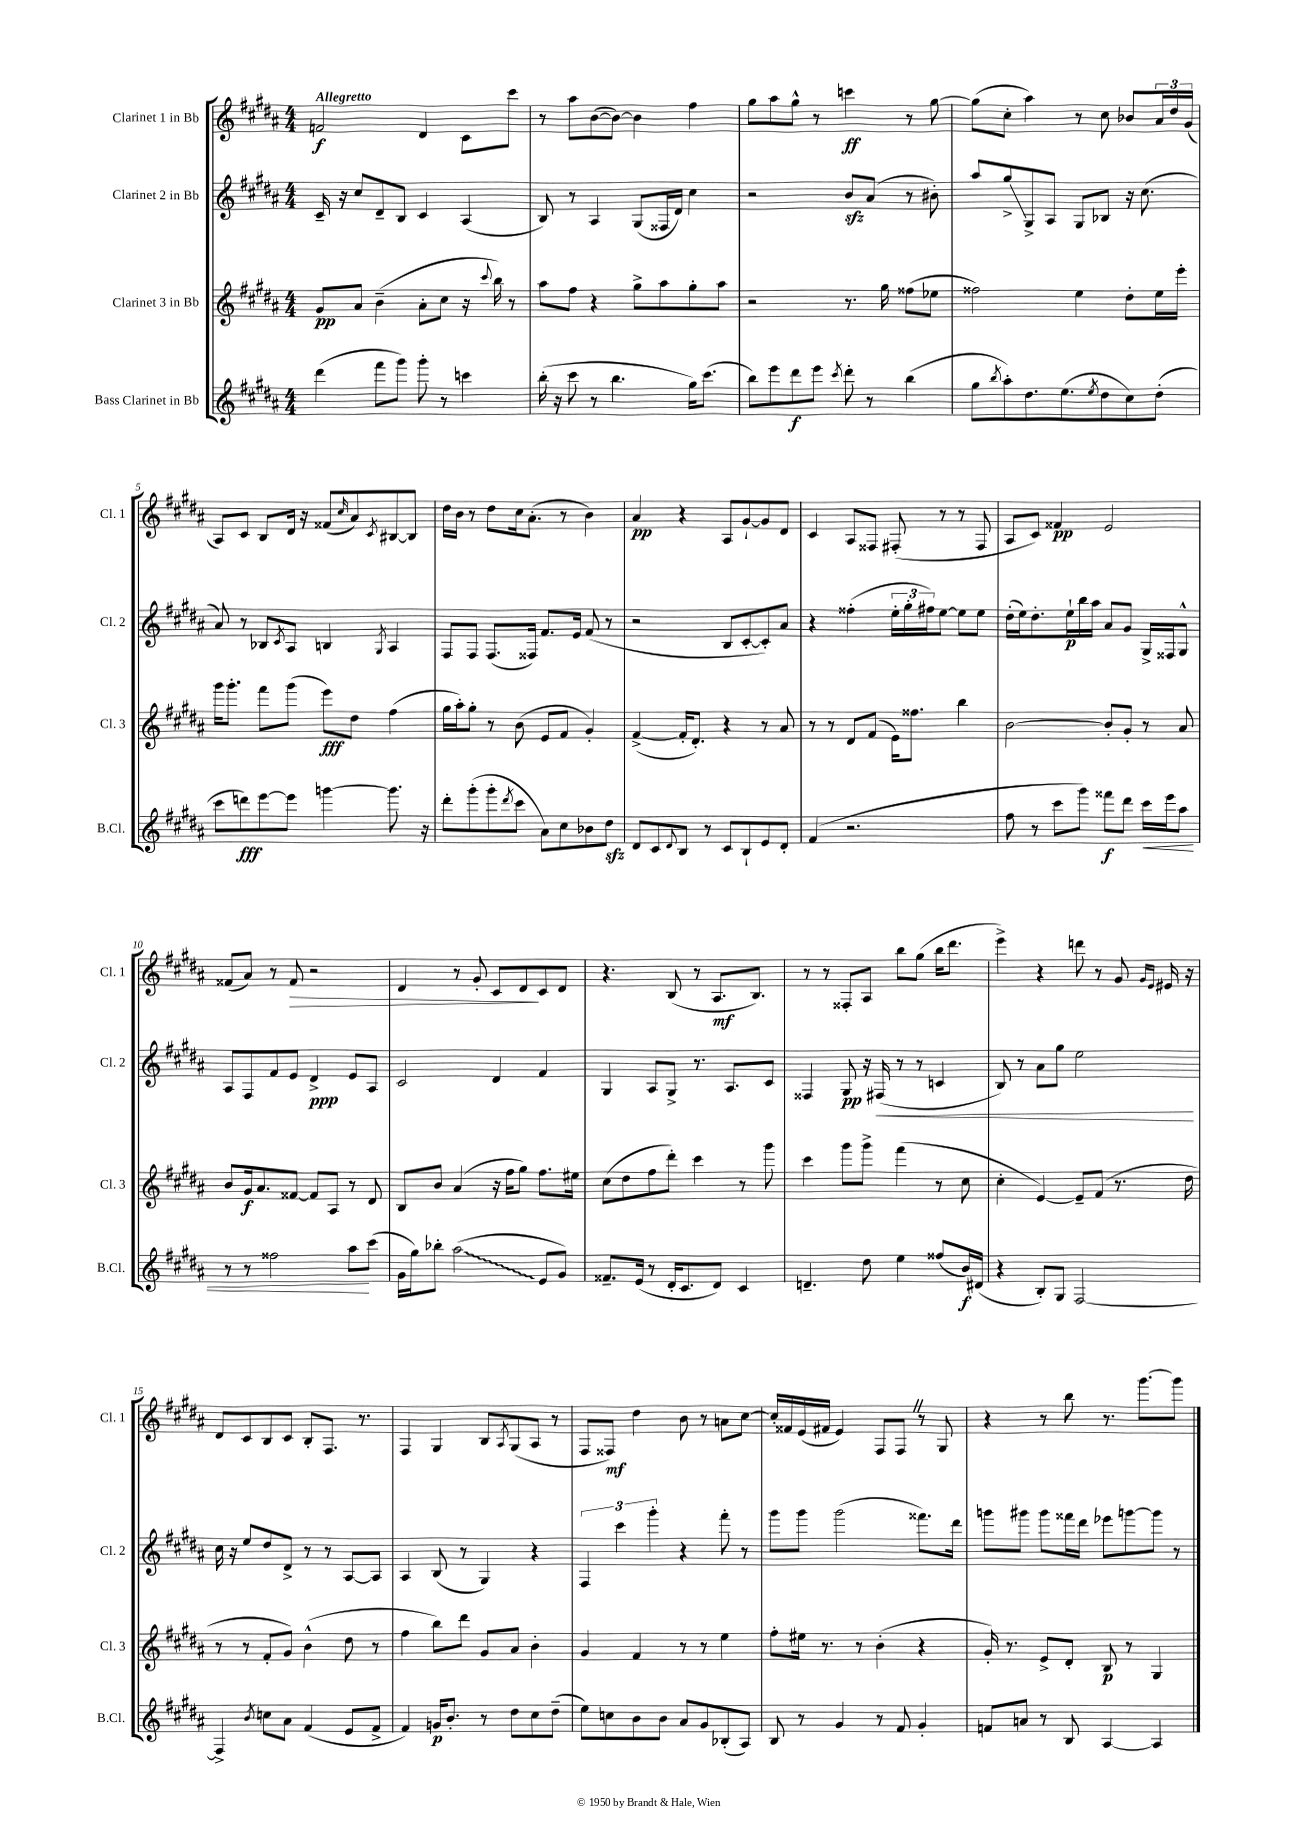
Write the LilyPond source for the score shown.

<<
\new StaffGroup <<
\new Staff = "s0" \with { instrumentName = "Clarinet 1 in Bb" shortInstrumentName = "Cl. 1" } {
    \clef treble \key b \major \numericTimeSignature \time 4/4 \tempo "Allegretto"
    f'2\f dis'4 cis'8 cis'''8 |
    r8 ais''8 b'8~( b'8~) b'4 fis''4 |
    gis''8 ais''8 gis''8-^ r8 c'''4\ff r8 gis''8~ |
    gis''8( cis''8-. ais''4) r8 cis''8 bes'8 \tuplet 3/2 { ais'16 dis''16 gis'16( } |
    ais8) cis'8 b8 dis'16 r16 fisis'8( \grace { cis''16 } ais'8) \acciaccatura { cis'8 } bis8~ bis8 |
    dis''16 b'16 r8 dis''8 cis''16 ais'8.-.( r8 b'4) |
    ais'4\pp r4 ais8 gis'8~-! gis'8 dis'8 |
    cis'4 ais8 fisis8 fis8-.( r8 r8 fis8 |
    ais8 cis'8) fisis'4\pp e'2 |
    fisis'8( ais'8) r8 fisis'8\> r2 |
    dis'4 r8 gis'8-. cis'8 dis'8\! cis'8 dis'8 |
    r4. b8( r8 ais8.\mf b8.) |
    r8 r8 fisis8-. ais8 b''8 gis''8( b''16 dis'''8. |
    e'''4->) r4 d'''8 r8 gis'8 \grace { gis'16 e'16 } eis'16 r16 |
    dis'8 cis'8 b8 cis'8 b8-. fis8. r8. |
    fis4 gis4 b8 \acciaccatura { ais8 } gis8( ais8 r8 |
    fis8 fisis8\mf) dis''4 b'8 r8 a'8 cis''8~ |
    cis''16-. fisis'16 e'16( fis'16 e'4) fis8 fis8 \once \override BreathingSign.text = \markup { \musicglyph "scripts.caesura.straight" } \breathe r8 gis8 |
    r4 r8 b''8 r8. gis'''8.~ gis'''8 \bar "|." |
}
\new Staff = "s1" \with { instrumentName = "Clarinet 2 in Bb" shortInstrumentName = "Cl. 2" } {
    \clef treble \key b \major \numericTimeSignature \time 4/4
    cis'16-- r16 cis''8 dis'8-- b8 cis'4 ais4( |
    b8) r8 ais4 gis8( fisis16 dis'16) cis''4 |
    r2 b'8\sfz ais'8( r8 bis'8-.) |
    ais''8 gis''8->\glissando gis8-> ais8 gis8 bes8 r16 cis''8.( |
    ais'8) r8 bes8 \acciaccatura { cis'8 } ais8 b4 \acciaccatura { gis8 } ais4 |
    fis8 fis8 fis8.( fisis16) fis'8. e'16 fis'8( r8 |
    r2 b8 cis'8~-. cis'8-.) ais'8 |
    r4 fisis''4-.( \tuplet 3/2 { e''16-. gis''16-. fis''16) } e''8~ e''8 e''8 |
    dis''16-.( e''16) dis''8.-. e''16-!\p b''16 ais''16 ais'8 gis'8 gis16-> fisis16 gis8-^ |
    ais8 fis8 fis'8 e'8 dis'4->\ppp e'8 ais8 |
    cis'2 dis'4 fis'4 |
    gis4 ais8 gis8-> r8. ais8. cis'8 |
    fisis4 gis8\pp r16 fis16\<( r8 r8 c'4 |
    b8) r8 ais'8 gis''8 e''2\! |
    cis''16 r16 e''8 dis''8 dis'8-> r8 r8 ais8~ ais8 |
    ais4 b8( r8 gis4) r4 |
    \tuplet 3/2 { fis4 cis'''4 gis'''4-. } r4 fis'''8-. r8 |
    gis'''8 gis'''8 gis'''2( fisis'''8.) dis'''16 |
    g'''8 gis'''8 gis'''8 fisis'''16 dis'''16 ees'''8 g'''8~ g'''8 r8 \bar "|." |
}
\new Staff = "s2" \with { instrumentName = "Clarinet 3 in Bb" shortInstrumentName = "Cl. 3" } {
    \clef treble \key b \major \numericTimeSignature \time 4/4
    gis'8\pp ais'8 b'4--( ais'8-. cis''8 r16 \appoggiatura { cis'''8 } b''16) r8 |
    ais''8 fis''8 r4 gis''8-> ais''8 gis''8-. ais''8 |
    r2 r8. gis''16 fisis''8( ees''8 |
    fisis''2) e''4 dis''8-. e''16 e'''16-. |
    gis'''16 gis'''8.-. fis'''8 gis'''8( e'''8\fff) dis''8 fis''4( |
    gis''16 ais''16-.) gis''8-. r8 b'8( e'8 fis'8 gis'4-.) |
    fis'4~->( fis'16-. dis'8.-.) r4 r8 ais'8 |
    r8 r8 dis'8 fis'8( e'16) fisis''8. b''4 |
    b'2~ b'8-. gis'8-. r8 ais'8 |
    b'8 gis'16\f ais'8. fisis'8~ fisis'8 ais8 r8 dis'8 |
    b8 b'8 ais'4( r16 fis''16 gis''8) fis''8. eis''16 |
    cis''8( dis''8 fis''8 dis'''8-.) cis'''4 r8 gis'''8 |
    cis'''4 gis'''8 gis'''8-> fis'''4( r8 cis''8 |
    cis''4-. e'4~) e'8-- fis'8( r8. dis''16 |
    r8 r8 fis'8-. gis'8) b'4-^( dis''8 r8 |
    fis''4 b''8) dis'''8 gis'8 ais'8 b'4-. |
    gis'4 fis'4 r8 r8 e''4 |
    fis''8-. eis''16 r8. r8 b'4-.( r4 |
    gis'16-.) r8. e'8-> dis'8-. b8\p r8 gis4 \bar "|." |
}
\new Staff = "s3" \with { instrumentName = "Bass Clarinet in Bb" shortInstrumentName = "B.Cl." } {
    \clef treble \key b \major \numericTimeSignature \time 4/4
    dis'''4( fis'''8 gis'''8) gis'''8-. r8 c'''4 |
    b''16-.( r16 cis'''8 r8 b''4. gis''16) cis'''8.( |
    b''8) e'''8 dis'''8\f e'''8 \acciaccatura { cis'''8 } dis'''8-. r8 b''4( |
    gis''8 \acciaccatura { b''8 } ais''8-.) dis''8. e''8.( \acciaccatura { e''8 } dis''8 cis''8) dis''8-.( |
    cis'''8 d'''8\fff) e'''8~ e'''8 g'''4~ g'''8. r16 |
    dis'''8-. gis'''8-.( gis'''8-. \acciaccatura { dis'''8 } cis'''8 ais'8) cis''8 bes'8 dis''8\sfz |
    dis'8 cis'8 \appoggiatura { dis'8 } b8 r8 cis'8 b8-! e'8 dis'8-. |
    fis'4( r2. |
    fis''8 r8 cis'''8 gis'''8) fisis'''8\f dis'''8 cis'''16\< e'''16 ais''8 |
    r8 r8 fisis''2 ais''8\! cis'''8( |
    gis'16 gis''16) bes''8-. \once \override Glissando.style = #'zigzag ais''2\glissando( e'8 gis'8) |
    fisis'8.-- e'16( r8 dis'16-. cis'8. dis'8) cis'4 |
    d'4.-- dis''8 e''4 fisis''8( b'16\f) dis'16( |
    r4 b8-.) gis8 fis2~ |
    fis4-> \acciaccatura { b'8 } c''8 ais'8 fis'4( e'8 fis'8-> |
    fis'4) g'16\p b'8.-. r8 dis''8 cis''8 dis''8--( |
    e''8) c''8 b'8 b'8 ais'8 gis'8 bes8-.( ais8) |
    b8 r8 gis'4 r8 fis'8 gis'4-. |
    f'8 a'8 r8 b8 ais4~ ais4 \bar "|." |
}
>>
>>
